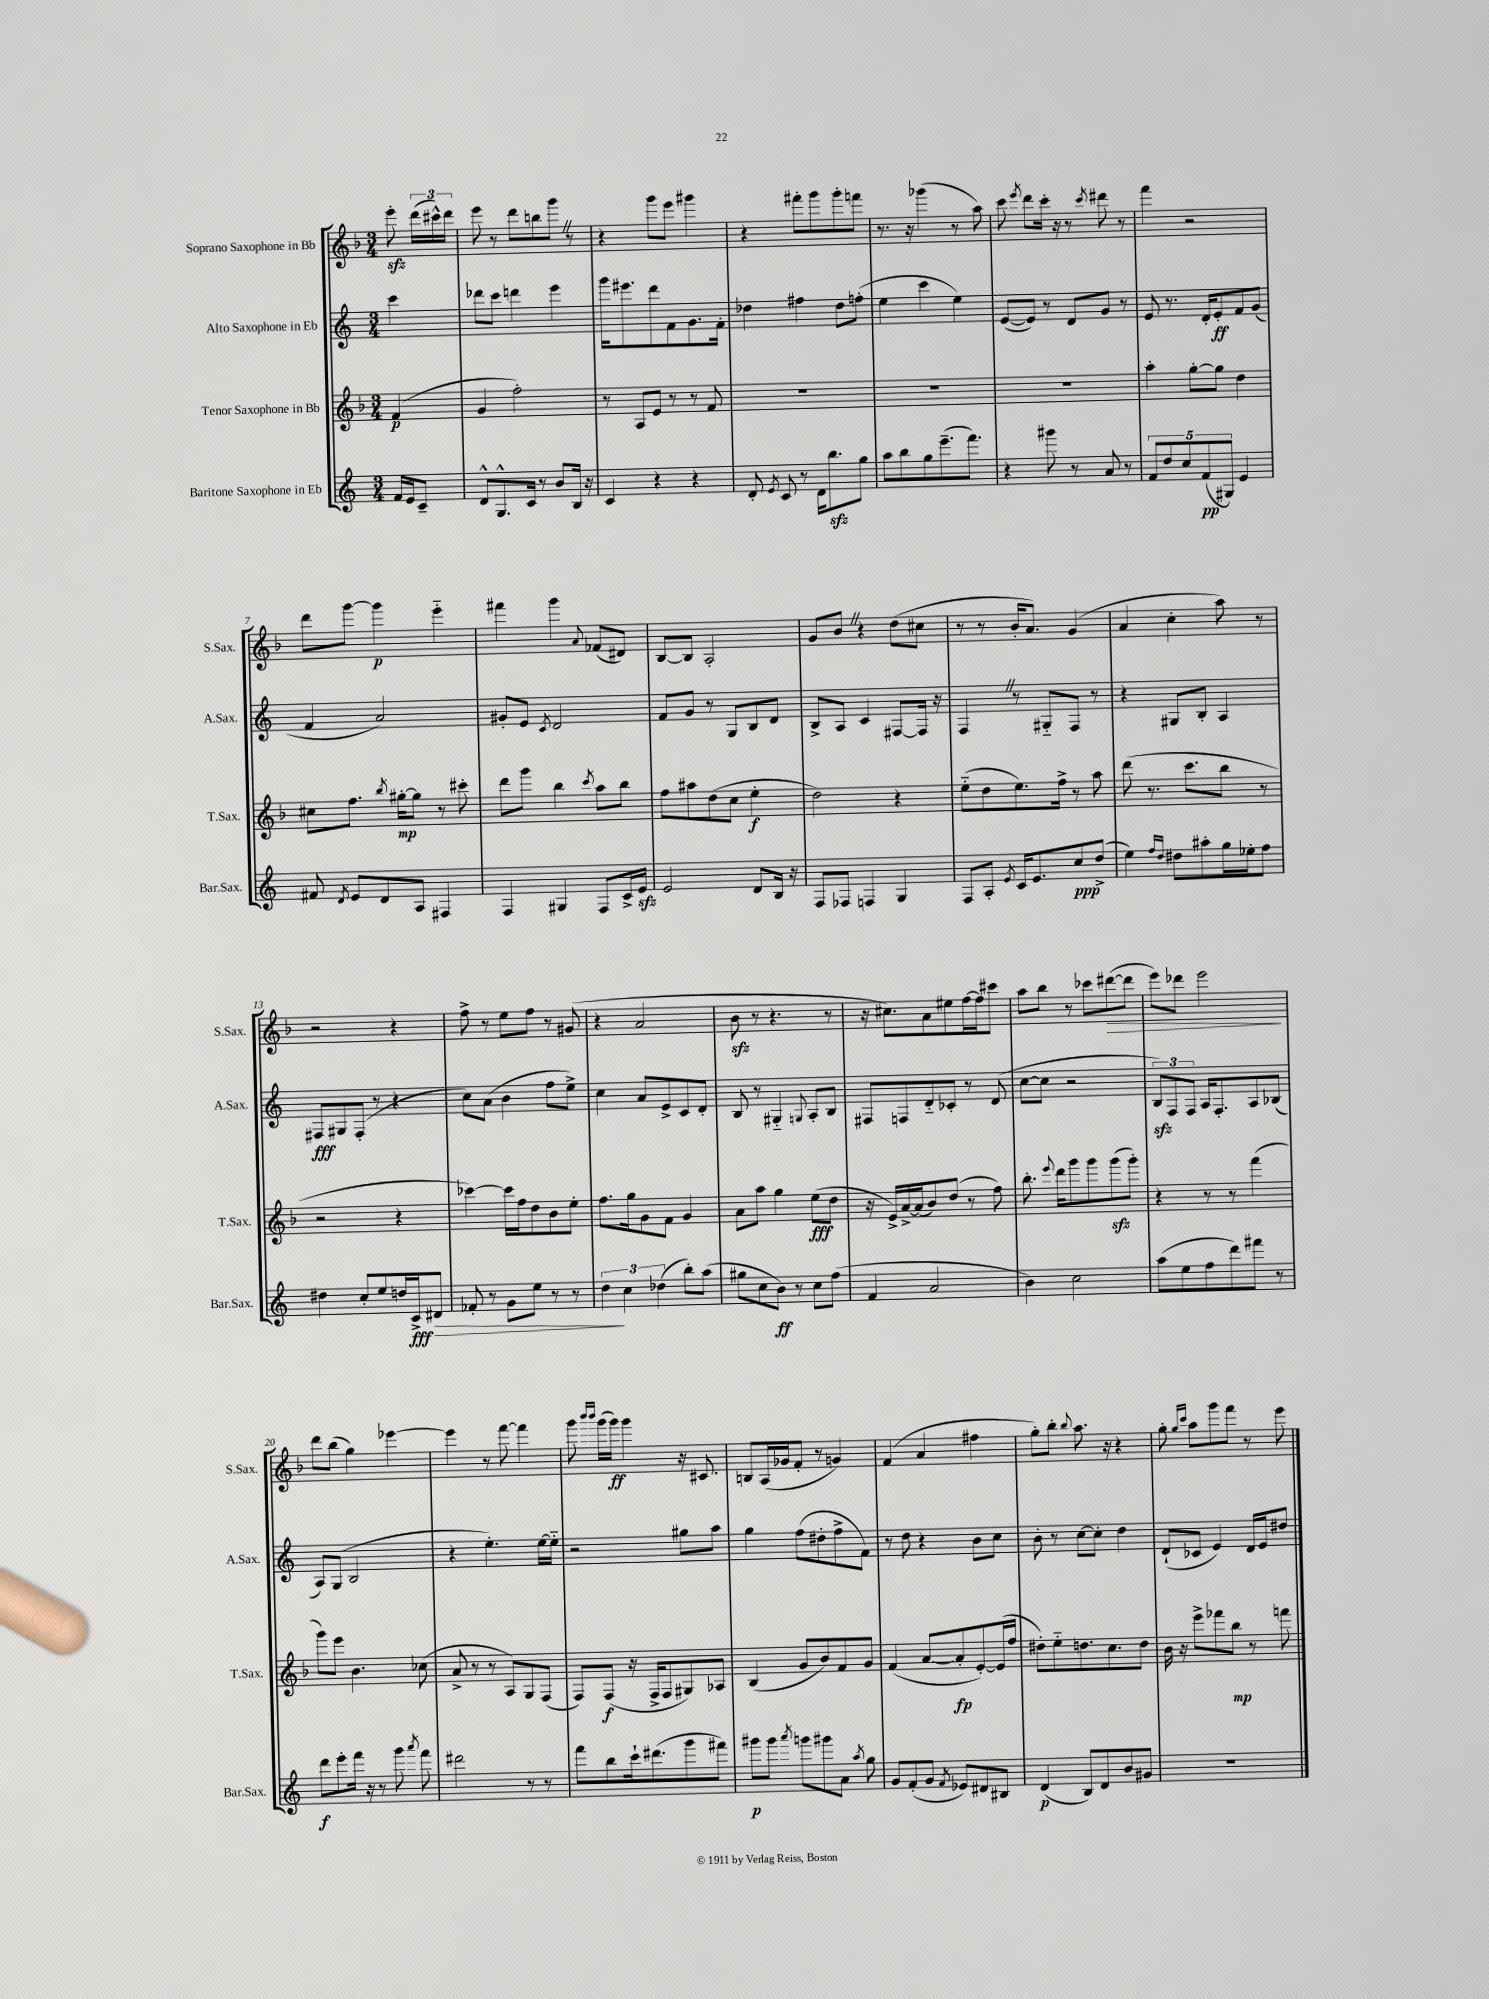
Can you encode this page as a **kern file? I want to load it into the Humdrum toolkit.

**kern	**dynam	**kern	**dynam	**kern	**dynam	**kern	**dynam
*part4	*part4	*part3	*part3	*part2	*part2	*part1	*part1
*staff4	*staff4	*staff3	*staff3	*staff2	*staff2	*staff1	*staff1
*I"Baritone Saxophone in Eb	*	*I"Tenor Saxophone in Bb	*	*I"Alto Saxophone in Eb	*	*I"Soprano Saxophone in Bb	*
*I'Bar.Sax.	*	*I'T.Sax.	*	*I'A.Sax.	*	*I'S.Sax.	*
*clefG2	*	*clefG2	*	*clefG2	*	*clefG2	*
*k[]	*	*k[b-]	*	*k[]	*	*k[b-]	*
*M3/4	*	*M3/4	*	*M3/4	*	*M3/4	*
=	=	=	=	=	=	=	=
16f/LL	.	(4f/	p	4ccc\	.	8eeezz'\	.
16e/J	.	.	.	.	.	.	.
8c~/J	.	.	.	.	.	(24ddd\LL	.
.	.	.	.	.	.	24ccc#X^^\)	.
.	.	.	.	.	.	24ddd\JJ	.
=1	=1	=1	=1	=1	=1	=1	=1
8d^^/L	.	4g/	.	8ddd-X\L	.	8eee\	.
8.G^^/	.	.	.	8ccc\J	.	8r	.
.	.	2ff'\)	.	4dddn\	.	8ddd\L	.
16c/Jk	.	.	.	.	.	.	.
8r	.	.	.	.	.	8bbn\	.
8b/L	.	.	.	4eee\	.	8gggZ\J	.
16B/Jk	.	.	.	.	.	8r	.
16r	.	.	.	.	.	.	.
=2	=2	=2	=2	=2	=2	=2	=2
4c/	.	8r	.	16ggg\KL	.	4r	.
.	.	.	.	8.eee#X\	.	.	.
.	.	8A/L	.	.	.	.	.
4r	.	8e/J	.	8ddd\	.	8ggg\L	.
.	.	8r	.	8f\	.	8eee\J	.
4r	.	8r	.	8.g\	.	4ggg#X\	.
.	.	8f/	.	.	.	.	.
.	.	.	.	16f'\Jk	.	.	.
=3	=3	=3	=3	=3	=3	=3	=3
8d'/	.	2.r	.	4dd-X\	.	4r	.
8qe/	.	.	.	.	.	.	.
8c/	.	.	.	.	.	.	.
8r	.	.	.	4ff#X\	.	8fff#X'\L	.
16d\KL	.	.	.	.	.	8ggg\	.
8.bbzz\	.	.	.	.	.	.	.
.	.	.	.	8dd-\L	.	8ggg'\	.
8gg\J	.	.	.	(8ffn'\J	.	8fffn\J	.
=4	=4	=4	=4	=4	=4	=4	=4
8aa\L	.	2.r	.	4ee\	.	8.r	.
8bb\	.	.	.	.	.	.	.
.	.	.	.	.	.	16r	.
8gg\	.	.	.	4ccc\	.	(4ggg-X\	.
(8.eee~\	.	.	.	.	.	.	.
.	.	.	.	4ee\)	.	8r	.
8.fff\J)	.	.	.	.	.	.	.
.	.	.	.	.	.	8aa\)	.
=5	=5	=5	=5	=5	=5	=5	=5
4r	.	2.r	.	([8e/L	.	8ccc\	.
.	.	.	.	.	.	8qeee/	.
.	.	.	.	8e/J])	.	8ddd\L	.
8ggg#X\	.	.	.	8r	.	16ccc'\Jk	.
.	.	.	.	.	.	16r	.
8r	.	.	.	8d/L	.	8r	.
.	.	.	.	.	.	8qccc/	.
8a/	.	.	.	8g/J	.	8ddd#X\	.
8r	.	.	.	8r	.	8r	.
=6	=6	=6	=6	=6	=6	=6	=6
10f/L	.	4aa'\	.	8e/	.	4fff\	.
10dd/	.	.	.	.	.	.	.
.	.	.	.	8.r	.	.	.
10cc/	.	.	.	.	.	.	.
.	.	[8gg'\L	.	.	.	2r	.
(10f/	pp	.	.	.	.	.	.
.	.	.	.	16d'/KL	.	.	.
.	.	8gg\J]	.	8e'/	ff	.	.
10G#X/J)	.	.	.	.	.	.	.
4e/	.	4dd\	.	8f/	.	.	.
.	.	.	.	(8g/J	.	.	.
!!LO:LB:g=z
=7	=7	=7	=7	=7	=7	=7	=7
8f#X/	.	8cc#X\L	.	4f/	.	8ddd\L	.
8qd/	.	.	.	.	.	.	.
8e/L	.	8.ff\J	.	.	.	[8ggg\J	.
8d/	.	.	.	2a/)	.	4ggg\]	p
.	.	8qbb-/	.	.	.	.	.
.	.	[16gg#X'\KL	mp	.	.	.	.
8A/J	.	8gg#\J]	.	.	.	.	.
4F#X/	.	8r	.	.	.	4eee\	.
.	.	8ccc#X'\	.	.	.	.	.
=8	=8	=8	=8	=8	=8	=8	=8
4F/	.	8ddd\L	.	8g#X'/L	.	4fff#X\	.
.	.	8ggg\J	.	8e/J	.	.	.
.	.	.	.	8qc/	.	.	.
4G#X/	.	4bb-\	.	2d/	.	4ggg\	.
.	.	8qccc/	.	.	.	8qqa/	.
8F/L	.	8aa\L	.	.	.	(8f-X/L	.
16c^/L	.	8bb-\J	.	.	.	8d#X/J)	.
16ezz/JJ	.	.	.	.	.	.	.
=9	=9	=9	=9	=9	=9	=9	=9
2e/	.	8ff\L	.	8f/L	.	[8B-/L	.
.	.	8aa#X\	.	8g/J	.	8B-/J]	.
.	.	(8dd\	.	8r	.	2A'/	.
.	.	8cc\J	.	8G/L	.	.	.
8d/L	.	4ee'\	f	8B/	.	.	.
16B/Jk	.	.	.	8d/J	.	.	.
16r	.	.	.	.	.	.	.
=10	=10	=10	=10	=10	=10	=10	=10
8F/L	.	2dd\)	.	8B^/L	.	8g/L	.
8F-X/J	.	.	.	8A/J	.	8b-Z/J	.
4Fn/	.	.	.	4c/	.	4r	.
4G/	.	4r	.	[8F#X/L	.	(8dd\L	.
.	.	.	.	16F#/Jk]	.	8cc#X\J	.
.	.	.	.	16r	.	.	.
=11	=11	=11	=11	=11	=11	=11	=11
8F/L	.	(8ee\L	.	4FZ/	.	8r	.
8A'/J	.	8dd\	.	.	.	8r	.
8qe/	.	.	.	.	.	.	.
16c/KL	.	8.ee\)	.	8r	.	16b-'/KL	.
8.e/	.	.	.	.	.	8.a/J)	.
.	.	.	.	8G#X/L	.	.	.
.	.	16ff^\Jk	.	.	.	.	.
8cc/	ppp	8r	.	8F/J	.	(4g/	.
(8dd^/J	.	8aa\	.	8r	.	.	.
=12	=12	=12	=12	=12	=12	=12	=12
4ee\)	.	(8ddd\	.	4r	.	4a/	.
.	.	8.r	.	.	.	.	.
16qqff/LL	.	.	.	.	.	.	.
16qqdd/JJ	.	.	.	.	.	.	.
8dd#X\L	.	.	.	8G#X/L	.	4cc'\	.
.	.	8.ccc\L	.	.	.	.	.
8aa#X'\	.	.	.	8B'/J	.	.	.
16gg\L	.	8bb-\J	.	4A/	.	8aa\)	.
16ee-X'\J	.	.	.	.	.	.	.
8ff\J	.	8r	.	.	.	8r	.
!!LO:LB:g=z
=13	=13	=13	=13	=13	=13	=13	=13
4dd#X\	.	2r	.	8F#X/L	fff	2r	.
.	.	.	.	8G#X/	.	.	.
8cc'/L	.	.	.	(8F#'/J	.	.	.
8ee/	.	.	.	8r	.	.	.
16ddn/L	.	4r	.	4r	.	4r	.
!	!LO:HP:b	!	!	!	!	!	!
16c^/J	> fff	.	.	.	.	.	.
8d#X/J	.	.	.	.	.	.	.
=14	=14	=14	=14	=14	=14	=14	=14
8f-X'/	.	[4ccc-X\)	.	8cc\L)	.	8ff^\	.
8r	.	.	.	(8a\J	.	8r	.
8g\L	.	16ccc-\LL]	.	4b\	.	8ee\L	.
.	.	16ff\J	.	.	.	.	.
8ee\J	.	8dd\	.	.	.	8ff\J	.
8r	.	8b-\	.	8ff\L	.	8r	.
8r	.	8ee'\J	.	8ee^\J)	.	(8g#X/	.
=15	=15	=15	=15	=15	=15	=15	=15
6dd\	.	8.ff\L	.	4cc\	.	4r	.
6cc\	]	.	.	.	.	.	.
.	.	16gg\k	.	.	.	.	.
.	.	8g\	.	8a/L	.	2a/	.
(6dd-X\	.	.	.	.	.	.	.
.	.	8f\J	.	8e^/	.	.	.
8bb'\L)	.	4g/	.	8c/	.	.	.
(8aa\J	.	.	.	8d'/J	.	.	.
=16	=16	=16	=16	=16	=16	=16	=16
8gg#X\L	.	8a\L	.	8B/	.	8b-zz\	.
8cc\	.	8aa\J	.	8r	.	8r	.
8b\J)	ff	4gg\	.	4G#X/	.	4.r	.
8r	.	.	.	.	.	.	.
.	.	.	.	8qqGn/	.	.	.
8cc\L	.	(8ee\L	fff	8A'/L	.	.	.
(8ff\J	.	8dd\J	.	8B/J	.	8r	.
=17	=17	=17	=17	=17	=17	=17	=17
4f/	.	16r	.	8F#X/L	.	16r	.
.	.	16e^/LL)	.	.	.	8.cc#X\L)	.
.	.	[16a^/	.	8Fn/	.	.	.
.	.	(16a/J]	.	.	.	.	.
2a/	.	8b-/)	.	8d/	.	8a\	.
.	.	(8dd/J	.	8c-X'/J	.	8ee#X\	.
.	.	8r	.	8r	.	[16ff\L	.
.	.	.	.	.	.	16ff\J]	.
.	.	8ff\)	.	(8d/	.	8ccc#X\J	.
=18	=18	=18	=18	=18	=18	=18	=18
4b\)	.	8.bb-'\	.	[8cc\L	.	8aa\L	.
.	.	.	.	8cc\J]	.	8bb-\J	.
.	.	8qqeee/	.	.	.	.	.
.	.	16ddd\KL	.	.	.	.	.
2cc\	.	8ggg\	.	2r	.	8r	.
.	.	8ggg\	.	.	.	8ccc-X\L	.
!	!	!	!	!	!	!	!LO:HP:b
.	.	(8gggzz\	.	.	.	([8ddd#X\	>
.	.	8ggg'\J)	.	.	.	8ddd#\J]	.
=19	=19	=19	=19	=19	=19	=19	=19
(8aa\L	.	4r	.	12Bzz/L)	.	8eee\L)	.
.	.	.	.	12F/	.	.	.
8ee\	.	.	.	.	.	8ddd-X\J	.
.	.	.	.	12F/J	.	.	.
8ff\	.	8r	.	16A/KL	.	2eee\	.
.	.	.	.	8.F'/	.	.	.
8ddd\)	.	8r	.	.	.	.	.
8fff#X\J	.	(4fff\	.	8A/	.	.	.
8r	.	.	.	(8B-X/J	.	.	.
.	.	.	.	.	.	.	]
!!LO:LB:g=z
=20	=20	=20	=20	=20	=20	=20	=20
8ddd\L	f	8ggg\L)	.	8A/L)	.	8ddd\L	.
8eee'\	.	8eee\J	.	(8G/J	.	(8bb-\J	.
16fff\Jk	.	4.b-\	.	2B/	.	4gg\)	.
16r	.	.	.	.	.	.	.
8r	.	.	.	.	.	.	.
8ggg\	.	.	.	.	.	[4eee-X\	.
8qaaa/	.	.	.	.	.	.	.
8fff\	.	(8cc-X\	.	.	.	.	.
=21	=21	=21	=21	=21	=21	=21	=21
2ddd#X\	.	8a^/	.	4r	.	4eee-\]	.
.	.	8r	.	.	.	.	.
.	.	8r	.	4.ee'\)	.	8r	.
.	.	8A/L)	.	.	.	[8fff\	.
8r	.	8G/	.	.	.	4fff\]	.
8r	.	(8F/J	.	[16ee\LL	.	.	.
.	.	.	.	16ee\JJ]	.	.	.
=22	=22	=22	=22	=22	=22	=22	=22
8fff\L	.	8F/L)	.	2r	.	8ggg\	.
.	.	.	.	.	.	16qqbbb-/LL	.
.	.	.	.	.	.	16qqbbb-/JJ	.
8bb\	.	(8F/J	f	.	.	(16ggg\LL	.
.	.	.	.	.	.	16ggg\JJ)	ff
16ccc`\k	.	16r	.	.	.	4ggg\	.
(8.ddd#X\	.	16F^/KL	.	.	.	.	.
.	.	8F/	.	.	.	.	.
8ggg\	.	8G#X/)	.	8gg#X\L	.	16r	.
.	.	.	.	.	.	8.c#X/	.
8fff#X\J)	.	8A-X/J	.	8aa\J	.	.	.
=23	=23	=23	=23	=23	=23	=23	=23
8ggg#X\L	p	(4B-/	.	4gg\	.	8Bn/L	.
8ggg#\J	.	.	.	.	.	(16A/L	.
.	.	.	.	.	.	16g-X/J	.
8qaaa/	.	.	.	.	.	.	.
8gggn\L	.	8g/L	.	(8ff\L	.	8f'/J	.
8ggg#X\	.	8b-/)	.	8dd#X'\	.	8r	.
8a\J	.	8f/	.	8ff^\	.	4gn/)	.
8qaa/	.	.	.	.	.	.	.
8gg\	.	8g/J	.	8f\J)	.	.	.
=24	=24	=24	=24	=24	=24	=24	=24
8g/L	.	(4f/	.	8r	.	(4f/	.
(8f'/	.	.	.	8dd\	.	.	.
8g/J	.	[8a/L	.	4r	.	4a/	.
8qf/	.	.	.	.	.	.	.
8e-X/L)	.	8a'/]	fp	.	.	.	.
8d#X/	.	[8e'/)	.	8b\L	.	4ff#X\	.
8B#X/J	.	(16e/L]	.	8cc\J	.	.	.
.	.	16ff/JJ	.	.	.	.	.
=25	=25	=25	=25	=25	=25	=25	=25
(4d/	p	8dd#X'\L)	.	8b'\	.	8gg'\L)	.
.	.	8ee\	.	8r	.	8bb-'\J	.
.	.	.	.	.	.	8qqbb-/	.
8B/L)	.	8.ddn\	.	[8cc\L	.	8.aa\	.
8d/	.	.	.	8cc'\J]	.	.	.
.	.	8.cc\	.	.	.	16r	.
8b/	.	.	.	4dd\	.	4r	.
8g#X/J	.	8dd\J	.	.	.	.	.
=26	=26	=26	=26	=26	=26	=26	=26
2.r	.	16b-\	.	(8d`/L	.	8gg'\	.
.	.	16r	.	.	.	.	.
.	.	.	.	.	.	16qqgg/LL	.
.	.	.	.	.	.	16qqccc/JJ	.
.	.	8eee^\L	.	8c-X/J	.	8aa\L	.
.	.	8fff-X\	.	4e/)	.	8ggg\	.
.	.	8bb-\J	mp	.	.	8fff\J	.
.	.	8r	.	16d/LL	.	8r	.
.	.	.	.	16e/J	.	.	.
.	.	8fffn\	.	8dd#X/J	.	8eee\	.
==	==	==	==	==	==	==	==
*-	*-	*-	*-	*-	*-	*-	*-
